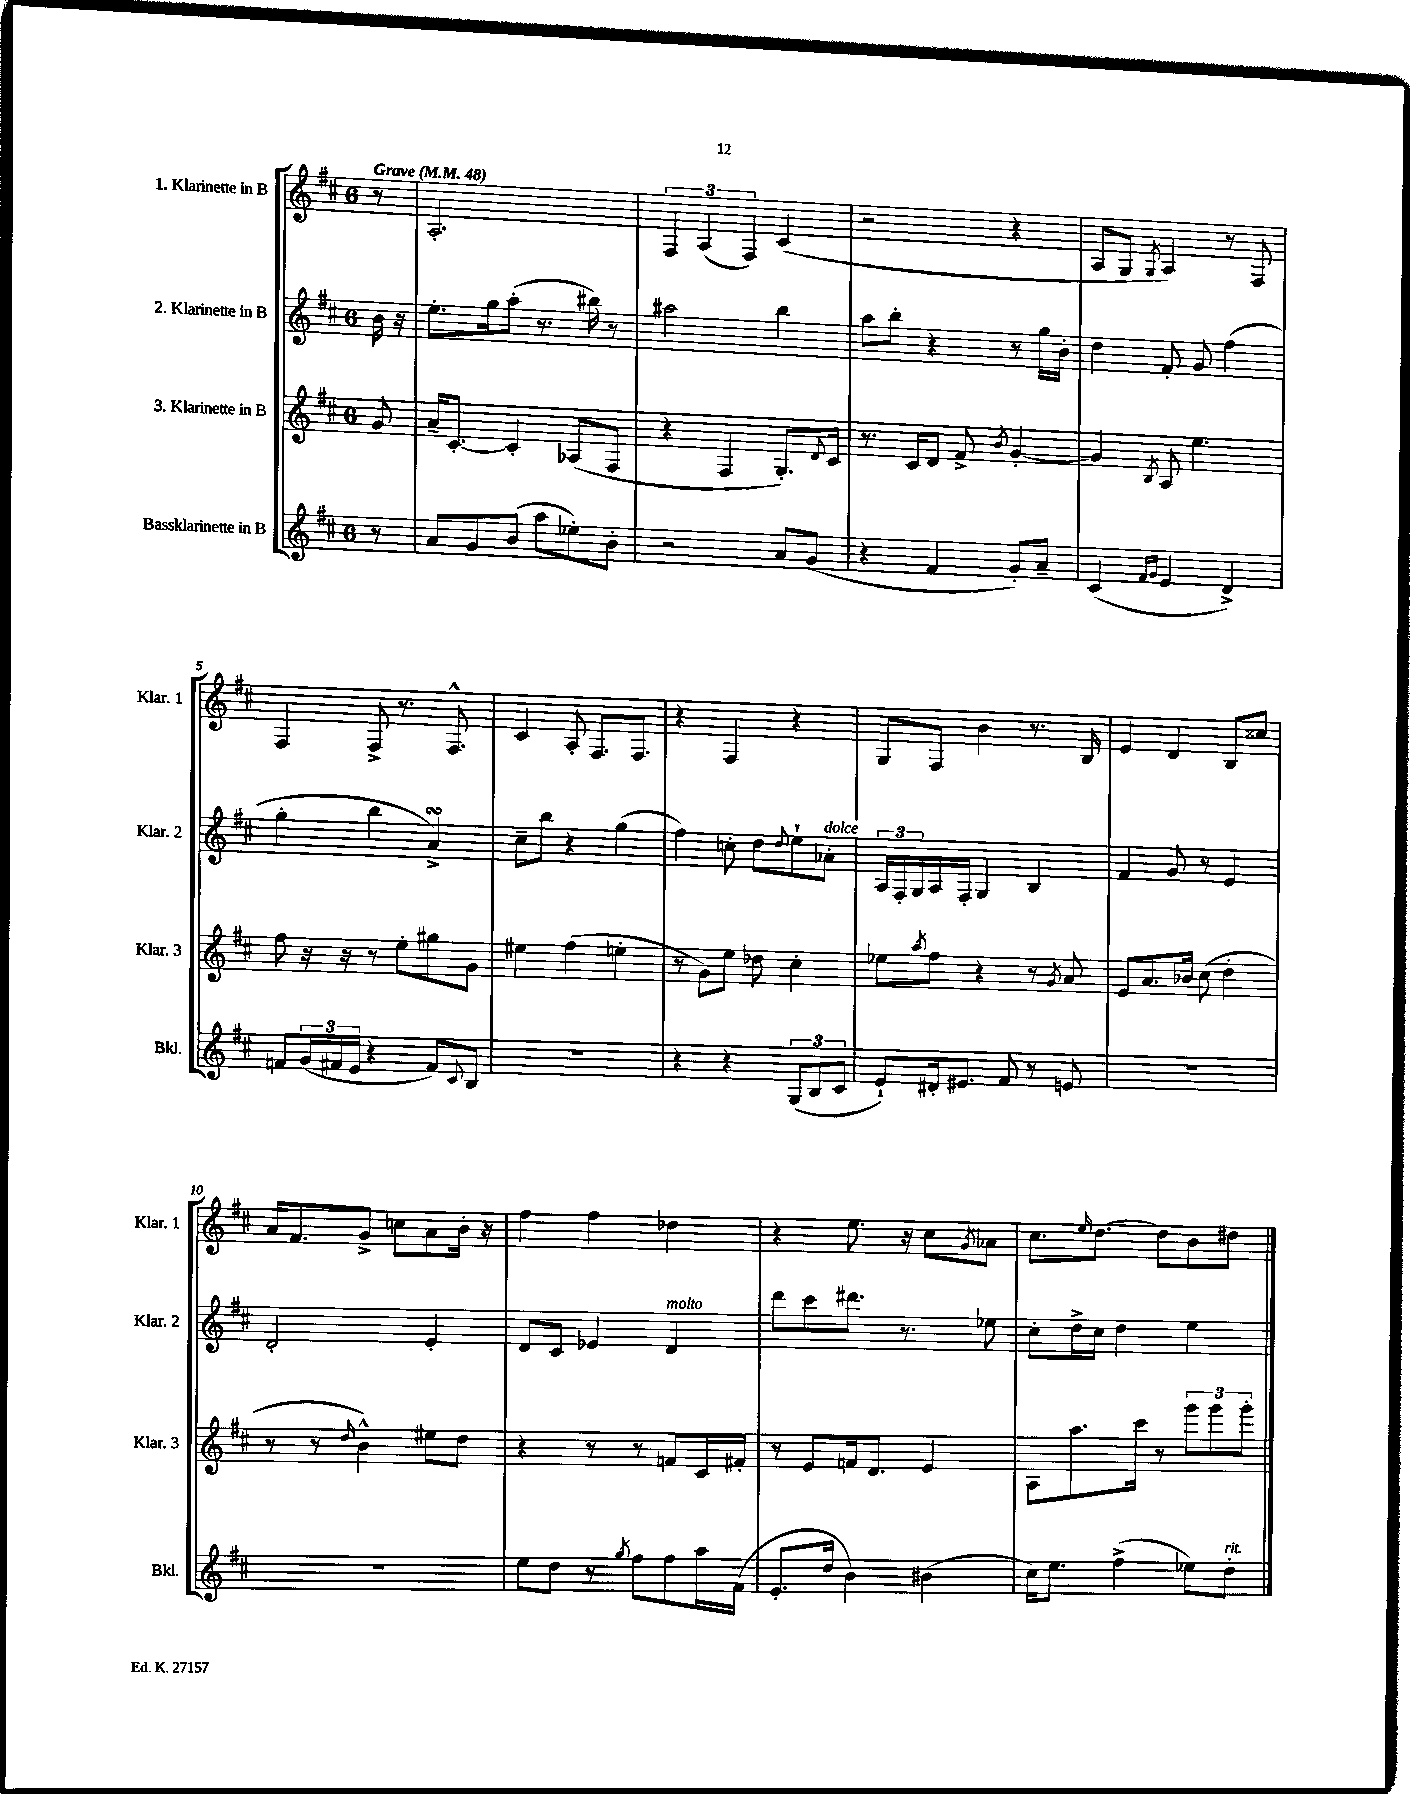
<<
\new StaffGroup <<
\new Staff = "s0" \with { instrumentName = "1. Klarinette in B" shortInstrumentName = "Klar. 1" } {
    \clef treble \key d \major \once \override Staff.TimeSignature.style = #'single-digit \time 6/8 \partial 8 \tempo "Grave" 4 = 48
    r8 |
    a2.-. |
    \tuplet 3/2 { fis4 a4( fis4) } cis'4( |
    r2 r4 |
    a8 g8 \acciaccatura { g8 } a4) r8 fis8 |
    fis4 fis8-> r8. fis8.-^ |
    cis'4 a8-. fis8. fis8. |
    r4 fis4 r4 |
    g8 fis8 b'4 r8. b16 |
    e'4 d'4 b8 cisis''8 |
    a'16 fis'8. g'8-> c''8 a'8 b'16-. r16 |
    fis''4 fis''4 des''4 |
    r4 e''8. r16 cis''8 \acciaccatura { g'8 } aes'8 |
    cis''8. \grace { e''16 } d''8.~ d''8 b'8 dis''8 \bar "|." |
}
\new Staff = "s1" \with { instrumentName = "2. Klarinette in B" shortInstrumentName = "Klar. 2" } {
    \clef treble \key d \major \once \override Staff.TimeSignature.style = #'single-digit \time 6/8 \partial 8
    b'16 r16 |
    e''8.-. g''16 a''8-.( r8. bis''16) r8 |
    ais''2 b''4 |
    a''8 b''8-. r4 r8 g''16 b'16-. |
    d''4 fis'8-. g'8 fis''4( |
    g''4-. b''4 a'4->\turn) |
    cis''8-- b''8 r4 g''4( |
    fis''4) c''8-. d''8 \appoggiatura { d''8 } e''8-! aes'8-.^\markup { \italic "dolce" } |
    \tuplet 3/2 { a16 fis16-. g16 } a16 fis16-. g4 b4 |
    fis'4 g'8 r8 e'4 |
    d'2-. e'4-. |
    d'8 cis'8 ees'4 d'4^\markup { \italic "molto" } |
    d'''8 cis'''8 dis'''8. r8. ees''8 |
    cis''8-. d''16-> cis''16 d''4 e''4 \bar "|." |
}
\new Staff = "s2" \with { instrumentName = "3. Klarinette in B" shortInstrumentName = "Klar. 3" } {
    \clef treble \key d \major \once \override Staff.TimeSignature.style = #'single-digit \time 6/8 \partial 8
    g'8 |
    a'16-- cis'8.~-. cis'4-. aes8( fis8 |
    r4 fis4 g8.-.) \appoggiatura { d'8 } cis'16 |
    r8. cis'16 d'8 fis'8-> \acciaccatura { b'8 } g'4~-. |
    g'4 \acciaccatura { b8 } a8 e''4. |
    fis''8 r16 r16 r8 e''8-. gis''8 g'8 |
    eis''4 fis''4( e''4-. |
    r8 g'8) e''8 des''8 cis''4-. |
    ees''8 \acciaccatura { a''8 } fis''8 r4 r8 \acciaccatura { g'8 } a'8 |
    e'8 a'8. bes'16 cis''8( d''4-. |
    r8 r8 \grace { d''16 } b'4-^) eis''8 d''8 |
    r4 r8 r8 f'8 cis'16 fis'16-. |
    r8 e'8 f'16 d'8. e'4 |
    a8 a''8. cis'''16 r8 \tuplet 3/2 { g'''8 g'''8 g'''8-. } \bar "|." |
}
\new Staff = "s3" \with { instrumentName = "Bassklarinette in B" shortInstrumentName = "Bkl." } {
    \clef treble \key d \major \once \override Staff.TimeSignature.style = #'single-digit \time 6/8 \partial 8
    r8 |
    a'8 g'8 b'8( a''8 ees''8-.) b'8-. |
    r2 a'8 g'8( |
    r4 fis'4 g'8-.) a'8-- |
    cis'4( \grace { fis'16 g'16 } e'4 d'4->) |
    f'8 \tuplet 3/2 { g'16( fis'16 e'16 } r4 fis'8) \appoggiatura { cis'8 } b8 |
    R2. |
    r4 r4 \tuplet 3/2 { g8( b8 cis'8 } |
    e'8-!) dis'16-. eis'8. fis'8 r8 e'8 |
    R2. |
    R2. |
    e''8 d''8 r8 \acciaccatura { g''8 } fis''8 fis''8 a''16 fis'16( |
    e'8.-. d''16 b'4) bis'4( |
    cis''16) e''8. fis''4->( ees''8) d''8-.^\markup { \italic "rit." } \bar "|." |
}
>>
>>
